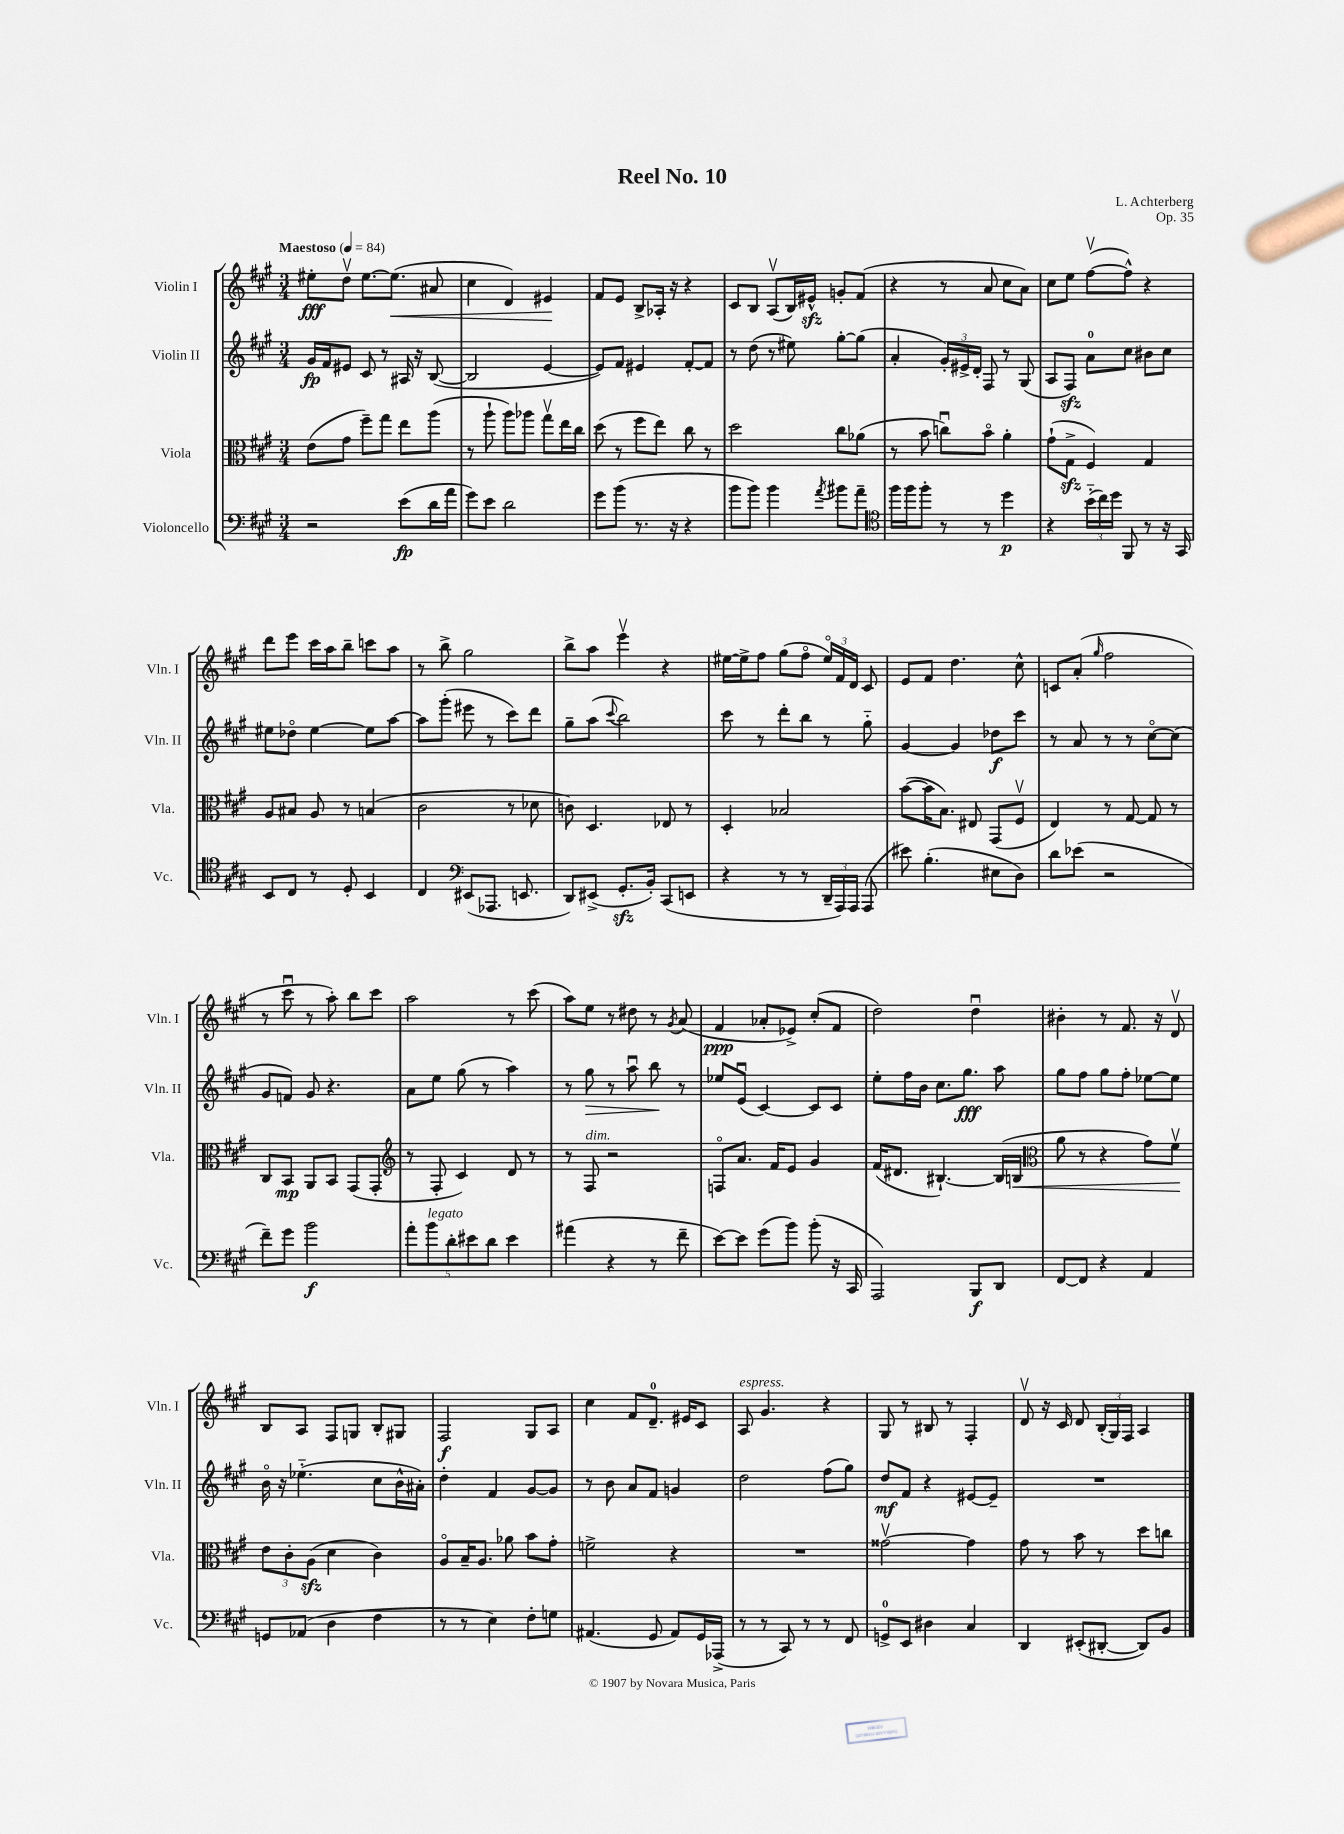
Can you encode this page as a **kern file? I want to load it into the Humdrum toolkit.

**kern	**dynam	**kern	**dynam	**kern	**dynam	**kern	**dynam
*part4	*part4	*part3	*part3	*part2	*part2	*part1	*part1
*staff4	*staff4	*staff3	*staff3	*staff2	*staff2	*staff1	*staff1
*I"Violoncello	*	*I"Viola	*	*I"Violin II	*	*I"Violin I	*
*I'Vc.	*	*I'Vla.	*	*I'Vln. II	*	*I'Vln. I	*
*clefF4	*	*clefC3	*	*clefG2	*	*clefG2	*
*k[f#c#g#]	*	*k[f#c#g#]	*	*k[f#c#g#]	*	*k[f#c#g#]	*
*M3/4	*	*M3/4	*	*M3/4	*	*M3/4	*
*MM84	*	*MM84	*	*MM84	*	*MM84	*
=1	=1	=1	=1	=1	=1	=1	=1
!	!	!	!	!	!	!LO:TX:a:B:t=Maestoso	!
2r	.	(8e\L	.	16g#/LL	fp	8ee#X'\L	fff
.	.	.	.	16f#/J	.	.	.
.	.	8g#\J	.	8e#X/J	.	8ddv\J	.
.	.	8ff#~\L)	.	8c#/	.	[8.ee#\L	.
.	.	8gg#\J	.	8r	.	.	.
!	!	!	!	!	!	!	!LO:HP:b
.	.	.	.	.	.	(8.ee#\J]	<
(8e\L	fp	8ee\L	.	16A#X/	.	.	.
.	.	.	.	16r	.	.	.
16d\L	.	(8aa\J	.	([8B/	.	8a#X/	.
16a\JJ	.	.	.	.	.	.	.
=2	=2	=2	=2	=2	=2	=2	=2
8g#\L)	.	8r	.	2B/]	.	4cc#\	.
8e\J	.	8aa`\	.	.	.	.	.
2d\	.	8aa\L)	.	.	.	4d/)	.
.	.	8aa-X\J	.	.	.	.	.
.	.	8gg#v\L	.	[4e/	.	4e#X/	.
.	.	16ee\L	.	.	.	.	.
.	.	16cc#\JJ	.	.	.	.	.
.	.	.	.	.	.	.	[
=3	=3	=3	=3	=3	=3	=3	=3
8g#\L	.	(8dd\	.	8e/L])	.	8f#/L	.
(8b\J	.	8r	.	8f#/J	.	8e/J	.
8.r	.	8ff#\L	.	4e#X/	.	8B^/L	.
.	.	8ee\J)	.	.	.	16A-X'/Jk	.
16r	.	.	.	.	.	16r	.
4r	.	8cc#\	.	[8f#'/L	.	4r	.
.	.	8r	.	8f#/J]	.	.	.
=4	=4	=4	=4	=4	=4	=4	=4
8b\L	.	2dd\	.	8r	.	8c#/L	.
8b\J)	.	.	.	(8dd\	.	8B/J	.
4b\	.	.	.	8r	.	(8Av/L	.
.	.	.	.	8ee#X\)	.	16B/L)	.
.	.	.	.	.	.	16e#Xzz^^/JJ	.
8qa/	.	.	.	.	.	.	.
8b#X\L	.	8cc#\L	.	[8gg#'\L	.	8gn'/L	.
8a~\J	.	(8a-X\J	.	(8gg#\J]	.	(8f#/J	.
=5	=5	=5	=5	=5	=5	=5	=5
*clefC4	*	*	*	*	*	*	*
16ff#\LL	.	8r	.	4a'/	.	4r	.
16ff#\J	.	.	.	.	.	.	.
8ff#'\J	.	8b\	.	.	.	.	.
8r	.	8ccnu\L)	.	24g#'/LL)	.	8r	.
.	.	.	.	24e#X^/	.	.	.
.	.	.	.	24d'/JJ	.	.	.
8r	.	8b\J	.	8F#/	.	8a/	.
4dd\	p	4a'\	.	8r	.	8cc#\L	.
.	.	.	.	(8G#/	.	8a\J)	.
=6	=6	=6	=6	=6	=6	=6	=6
4r	.	(8g#`\L	.	8A/L	.	8cc#\L	.
.	.	8G#zz^\J	.	8F#zz/J)	.	8ee\J	.
(24b\LL	.	4F#/)	.	8a\L	.	([8ff#v\L	.
24cc#\)	.	.	.	.	.	.	.
24dd\JJ	.	.	.	.	.	.	.
8FF#/	.	.	.	8cc#\J	.	8ff#^^\J])	.
8r	.	4G#/	.	8b#X\L	.	4r	.
16r	.	.	.	8cc#\J	.	.	.
16GG#/	.	.	.	.	.	.	.
!!LO:LB:g=z
=7	=7	=7	=7	=7	=7	=7	=7
8BB/L	.	8A/L	.	8ee#X\L	.	8ddd\L	.
8C#/J	.	8B#X/J	.	8dd-X\J	.	8eee\J	.
8r	.	8A/	.	[4ee#\	.	16ccc#\LL	.
.	.	.	.	.	.	16aa\J	.
8D'/	.	8r	.	.	.	8bb~\J	.
4BB/	.	(4Bn/	.	8ee#\L]	.	8cccn\L	.
.	.	.	.	[8aa\J	.	8aa\J	.
=8	=8	=8	=8	=8	=8	=8	=8
4C#/	.	2c#\	.	8aa\L]	.	8r	.
.	.	.	.	(8ggg#'\J	.	8bb^\	.
*clefF4	*	*	*	*	*	*	*
(8EE#X/L	.	.	.	8eee#X\	.	2gg#\	.
8.AAA-X/J	.	.	.	8r	.	.	.
.	.	8r	.	8ccc#\L)	.	.	.
8.EEn/	.	.	.	.	.	.	.
.	.	8d-X\	.	8ddd\J	.	.	.
=9	=9	=9	=9	=9	=9	=9	=9
8DD/L)	.	8cn\)	.	8gg#~\L	.	8bb^\L	.
(8EE#X^/J	.	4.D/	.	(8aa\J	.	8aa\J	.
.	.	.	.	8qqccc#/	.	.	.
8.GG#zz'/L	.	.	.	2bb\)	.	4eeev\	.
16BB'/Jk)	.	.	.	.	.	.	.
(8CC#/L	.	8E-X/	.	.	.	4r	.
8EEn/J	.	8r	.	.	.	.	.
=10	=10	=10	=10	=10	=10	=10	=10
4r	.	4D'/	.	8ccc#\	.	[16ee#X\LL	.
.	.	.	.	.	.	16ee#^\J]	.
.	.	.	.	8r	.	8ff#\J	.
8r	.	2B-X/	.	8ddd'\L	.	(8gg#\L	.
8r	.	.	.	8bb\J	.	8ff#\J	.
24DD~/LL	.	.	.	8r	.	24ee#/LL)	.
24AAA/)	.	.	.	.	.	24f#/	.
24AAA/JJ	.	.	.	.	.	24d/JJ	.
(8AAA/	.	.	.	8gg#\	.	8c#/	.
=11	=11	=11	=11	=11	=11	=11	=11
8e#X\)	.	([8b\L	.	[4g#/	.	8e/L	.
(4.B'\	.	16b\K]	.	.	.	8f#/J	.
.	.	8.B\J)	.	.	.	.	.
.	.	.	.	4g#/]	.	4.dd\	.
.	.	8E#X/	.	.	.	.	.
8E#X\L	.	(8GG#/L	.	8dd-X\L	f	.	.
8D\J)	.	8F#v/J	.	8ccc#\J	.	8cc#^^\	.
=12	=12	=12	=12	=12	=12	=12	=12
8d\L	.	4E/)	.	8r	.	8cn/L	.
(8e-X\J	.	.	.	8a/	.	(8a'/J	.
.	.	.	.	.	.	16qqgg#/	.
2r	.	8r	.	8r	.	2ff#\	.
.	.	[8G#/	.	8r	.	.	.
.	.	8G#/]	.	[8cc#\L	.	.	.
.	.	8r	.	(8cc#\J]	.	.	.
!!LO:LB:g=z
=13	=13	=13	=13	=13	=13	=13	=13
8f#~\L)	.	8C#/L	.	8g#/L	.	8r	.
8g#\J	.	8BB/J	mp	8fn/J)	.	8ccc#u\	.
2b\	f	8AA/L	.	8g#/	.	8r	.
.	.	8BB/J	.	4.r	.	8aa'\)	.
.	.	(8GG#/L	.	.	.	8bb\L	.
.	.	8GG#'/J	.	.	.	8ccc#\J	.
=14	=14	=14	=14	=14	=14	=14	=14
*	*	*clefG2	*	*	*	*	*
10a'\L	.	8r	.	8a\L	.	2aa\	.
!LO:TX:a:i:t=legato	!	!	!	!	!	!	!
10b\	.	.	.	.	.	.	.
.	.	8F#'/	.	8ee\J	.	.	.
10d'\	.	.	.	.	.	.	.
.	.	4c#/)	.	(8gg#\	.	.	.
10e#X\	.	.	.	.	.	.	.
.	.	.	.	8r	.	.	.
10d\J	.	.	.	.	.	.	.
4e#\	.	8d/	.	4aa\)	.	8r	.
.	.	8r	.	.	.	(8ccc#\	.
=15	=15	=15	=15	=15	=15	=15	=15
(4a#X\	.	8r	.	8r	.	8aa\L)	.
!	!	!LO:TX:a:i:t=dim.	!	!	!	!	!
!	!	!	!	!	!LO:HP:b	!	!
.	.	8F#/	.	8gg#\	>	8ee\J	.
4r	.	2r	.	8r	.	8r	.
.	.	.	.	8aau\	.	8dd#X\	.
8r	.	.	.	8bb\	.	8r	.
.	.	.	.	.	.	8qg#/	.
8f#~\	.	.	.	8r	]	(8a/	.
=16	=16	=16	=16	=16	=16	=16	=16
[8e\L)	.	8Fn/L	.	8ee-X/L	.	4f#/	ppp
8e\J]	.	8.a/J	.	(8eu/J	.	.	.
(8g#\L	.	.	.	[4c#/)	.	8a-X'/L	.
.	.	16f#/KL	.	.	.	.	.
8b\J)	.	8e/J	.	.	.	8e-X^/J)	.
(8b'\	.	4g#/	.	8c#/L]	.	(8cc#'/L	.
16r	.	.	.	8c#/J	.	8f#/J	.
16CC#/	.	.	.	.	.	.	.
=17	=17	=17	=17	=17	=17	=17	=17
2AAA/)	.	(16f#/KL	.	8ee'\L	.	2dd\)	.
.	.	8.d#X/J	.	.	.	.	.
.	.	.	.	16ff#\L	.	.	.
.	.	.	.	16b\JJ	.	.	.
.	.	[4.B#X`/)	.	8.cc#\L	.	.	.
.	.	.	.	8.gg#\J	fff	.	.
8BBB/L	f	.	.	.	.	4ddu\	.
8DD/J	.	(16B#/LL]	.	8aa\	.	.	.
!	!	!	!LO:HP:b	!	!	!	!
.	.	16Bn/JJ	<	.	.	.	.
=18	=18	=18	=18	=18	=18	=18	=18
*	*	*clefC3	*	*	*	*	*
[8FF#/L	.	8a\	.	8gg#\L	.	4b#X'\	.
8FF#/J]	.	8r	.	8ff#\J	.	.	.
4r	.	4r	.	8gg#\L	.	8r	.
.	.	.	.	8ff#'\J	.	8.f#/	.
4AA/	.	8g#\L)	.	[8ee-X\L	.	.	.
.	.	.	.	.	.	16r	.
.	.	8f#v\J	.	8ee-\J]	.	8dv/	.
.	.	.	[	.	.	.	.
!!LO:LB:g=z
=19	=19	=19	=19	=19	=19	=19	=19
8GGn/L	.	12e\L	.	16b\	.	8B/L	.
.	.	.	.	16r	.	.	.
.	.	12c#'\	.	.	.	.	.
(8AA-X/J	.	.	.	(4.ee-X\	.	8A/J	.
.	.	(12Azz\J	.	.	.	.	.
4D\	.	4d\	.	.	.	8F#/L	.
.	.	.	.	.	.	8Gn/J	.
4F#\	.	4c#\)	.	8cc#\L	.	8B'/L	.
.	.	.	.	16b^^\L	.	8G#X/J	.
.	.	.	.	16a#X'\JJ)	.	.	.
=20	=20	=20	=20	=20	=20	=20	=20
8r	.	8A/L	.	4dd'\	.	2F#/	f
8r	.	16B~/K	.	.	.	.	.
.	.	8.A/J	.	.	.	.	.
4E\)	.	.	.	4f#/	.	.	.
.	.	8a-X\	.	.	.	.	.
8F#'\L	.	8b\L	.	[8g#/L	.	8G#/L	.
8Gn\J	.	8g#'\J	.	8g#/J]	.	8A/J	.
=21	=21	=21	=21	=21	=21	=21	=21
(4.AA#X/	.	2fn^\	.	8r	.	4cc#\	.
.	.	.	.	8b\	.	.	.
.	.	.	.	8a/L	.	8f#/L	.
8GG#/	.	.	.	8f#/J	.	8.d~/J	.
8AA#/L)	.	4r	.	4gn/	.	.	.
.	.	.	.	.	.	16e#X/KL	.
16GG#/L	.	.	.	.	.	8c#/J	.
(16AAA-X^/JJ	.	.	.	.	.	.	.
=22	=22	=22	=22	=22	=22	=22	=22
!	!	!	!	!	!	!LO:TX:a:i:t=espress.	!
8r	.	2.r	.	2dd\	.	8A/	.
8r	.	.	.	.	.	4.g#/	.
8CC#/)	.	.	.	.	.	.	.
8r	.	.	.	.	.	.	.
8r	.	.	.	(8ff#\L	.	4r	.
8FF#/	.	.	.	8gg#\J)	.	.	.
=23	=23	=23	=23	=23	=23	=23	=23
8GGn^/L	.	[2g##Xv\	.	8dd/L	mf	8G#/	.
8EE/J	.	.	.	8f#/J	.	8r	.
4D#X\	.	.	.	4r	.	8B#X/	.
.	.	.	.	.	.	8r	.
4C#/	.	4g##\]	.	[8e#X/L	.	4F#'/	.
.	.	.	.	8e#~/J]	.	.	.
=24	=24	=24	=24	=24	=24	=24	=24
4DD/	.	8g#\	.	2.r	.	8dv/	.
.	.	8r	.	.	.	16r	.
.	.	.	.	.	.	16c#/	.
(8EE#X'/L	.	8b\	.	.	.	8d/	.
[8DD#X'/J	.	8r	.	.	.	(24B'/LL	.
.	.	.	.	.	.	24G#/)	.
.	.	.	.	.	.	24F#/JJ	.
8DD#/L])	.	8dd\L	.	.	.	4A/	.
8BB/J	.	8ccn\J	.	.	.	.	.
==	==	==	==	==	==	==	==
*-	*-	*-	*-	*-	*-	*-	*-
